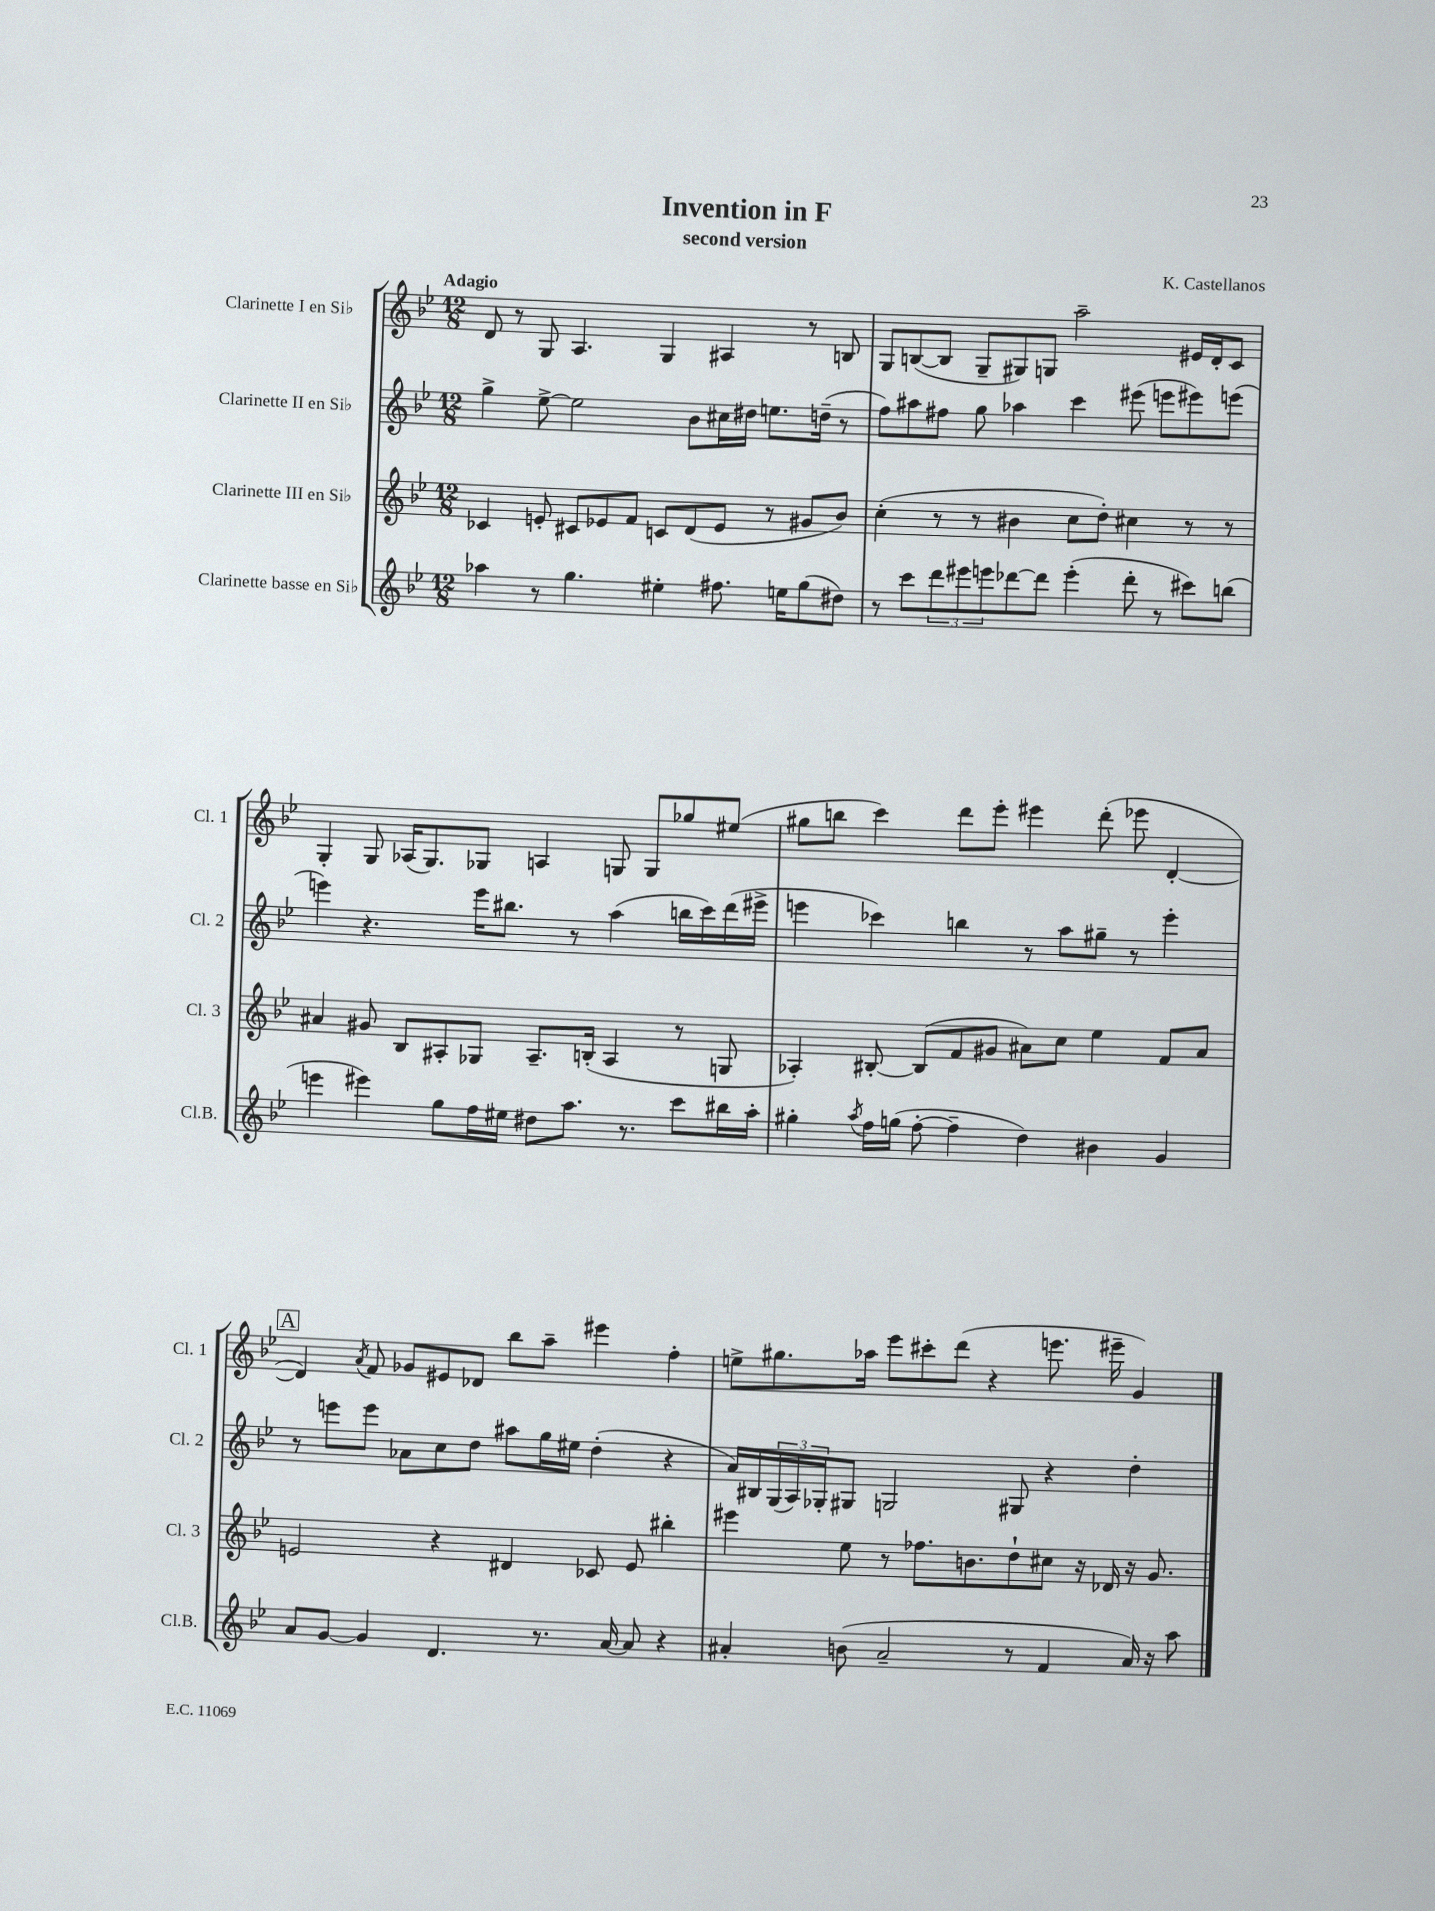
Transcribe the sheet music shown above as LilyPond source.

\header { title = "Invention in F" composer = "K. Castellanos" subtitle = "second version" }
<<
\new StaffGroup <<
\new Staff = "s0" \with { instrumentName = "Clarinette I en Sib" shortInstrumentName = "Cl. 1" } {
    \clef treble \key bes \major \numericTimeSignature \time 12/8 \tempo "Adagio"
    d'8 r8 g8 a4. g4 ais4 r8 b8 |
    g8 b8~( b8 g8-- gis8) g8 a''2-- eis'16 d'16-. c'8 |
    g4-. g8 aes16( g8.) ges8 a4 g8 g8 ges''8 eis''8( |
    gis''8 b''8 c'''4) d'''8 ees'''8-. eis'''4 d'''8-.( ees'''8 d'4~-. |
    \mark \markup { \box "A" } d'4) \acciaccatura { a'8 } f'8 ges'8 eis'8 des'8 bes''8 a''8-- eis'''4 f''4-. |
    e''8-> gis''8. aes''16 ees'''8 cis'''8-. d'''8( r4 e'''8. eis'''16-- g'4) \bar "|." |
}
\new Staff = "s1" \with { instrumentName = "Clarinette II en Sib" shortInstrumentName = "Cl. 2" } {
    \clef treble \key bes \major \numericTimeSignature \time 12/8
    g''4-> ees''8~-> ees''2 bes'8 cis''16 dis''16 e''8. d''16--( r8 |
    f''8) ais''8 fis''8 g''8 aes''4 c'''4 eis'''8( e'''8 eis'''8) e'''8( |
    e'''4) r4. e'''16 bis''8. r8 a''4( b''16 c'''16) d'''16( eis'''16-> |
    e'''4 ces'''4) b''4 r8 a''8 gis''8-- r8 e'''4-. |
    \mark \markup { \box "A" } r8 e'''8 e'''8 aes'8 c''8 d''8 ais''8 g''16 eis''16 d''4-.( r4 |
    a'16) bis16 \tuplet 3/2 { g16( a16) ges16-. } gis8 g2 gis8 r4 d''4-. \bar "|." |
}
\new Staff = "s2" \with { instrumentName = "Clarinette III en Sib" shortInstrumentName = "Cl. 3" } {
    \clef treble \key bes \major \numericTimeSignature \time 12/8
    ces'4 e'8-. cis'8 ees'8 f'8 c'8 d'8( ees'8 r8 gis'8 bes'8) |
    c''4-.( r8 r8 bis'4 c''8 d''8-.) cis''4 r8 r8 |
    ais'4 gis'8 bes8 ais8-. ges8 ais8.-- b16-.( ais4 r8 g8 |
    aes4-.) bis8~-. bis8( f'8 gis'8 ais'8) c''8 ees''4 f'8 ais'8 |
    \mark \markup { \box "A" } e'2 r4 dis'4 ces'8 e'8 bis''4-. |
    eis'''4 ees''8 r8 fes''8. b'8. d''8-! cis''8 r16 des'16 r16 g'8. \bar "|." |
}
\new Staff = "s3" \with { instrumentName = "Clarinette basse en Sib" shortInstrumentName = "Cl.B." } {
    \clef treble \key bes \major \numericTimeSignature \time 12/8
    aes''4 r8 g''4. eis''4-. fis''8. e''16 g''8( dis''8) |
    r8 c'''8 \tuplet 3/2 { d'''8 eis'''8 e'''8 } des'''8~ des'''8 e'''4-.( des'''8-. r8 cis'''8) b''8( |
    e'''4 eis'''4) g''8 f''16 eis''16 dis''8 a''8. r8. c'''8 bis''16 a''16-. |
    gis''4-. \acciaccatura { a''8 } f''16 g''16( f''8~-. f''4-- d''4) bis'4 g'4 |
    \mark \markup { \box "A" } a'8 g'8~ g'4 d'4. r8. a'16~ a'8 r4 |
    ais'4-. b'8( ais'2-- r8 f'4 ais'16) r16 a''8 \bar "|." |
}
>>
>>
\layout { \context { \Score \remove "Bar_number_engraver" } }
